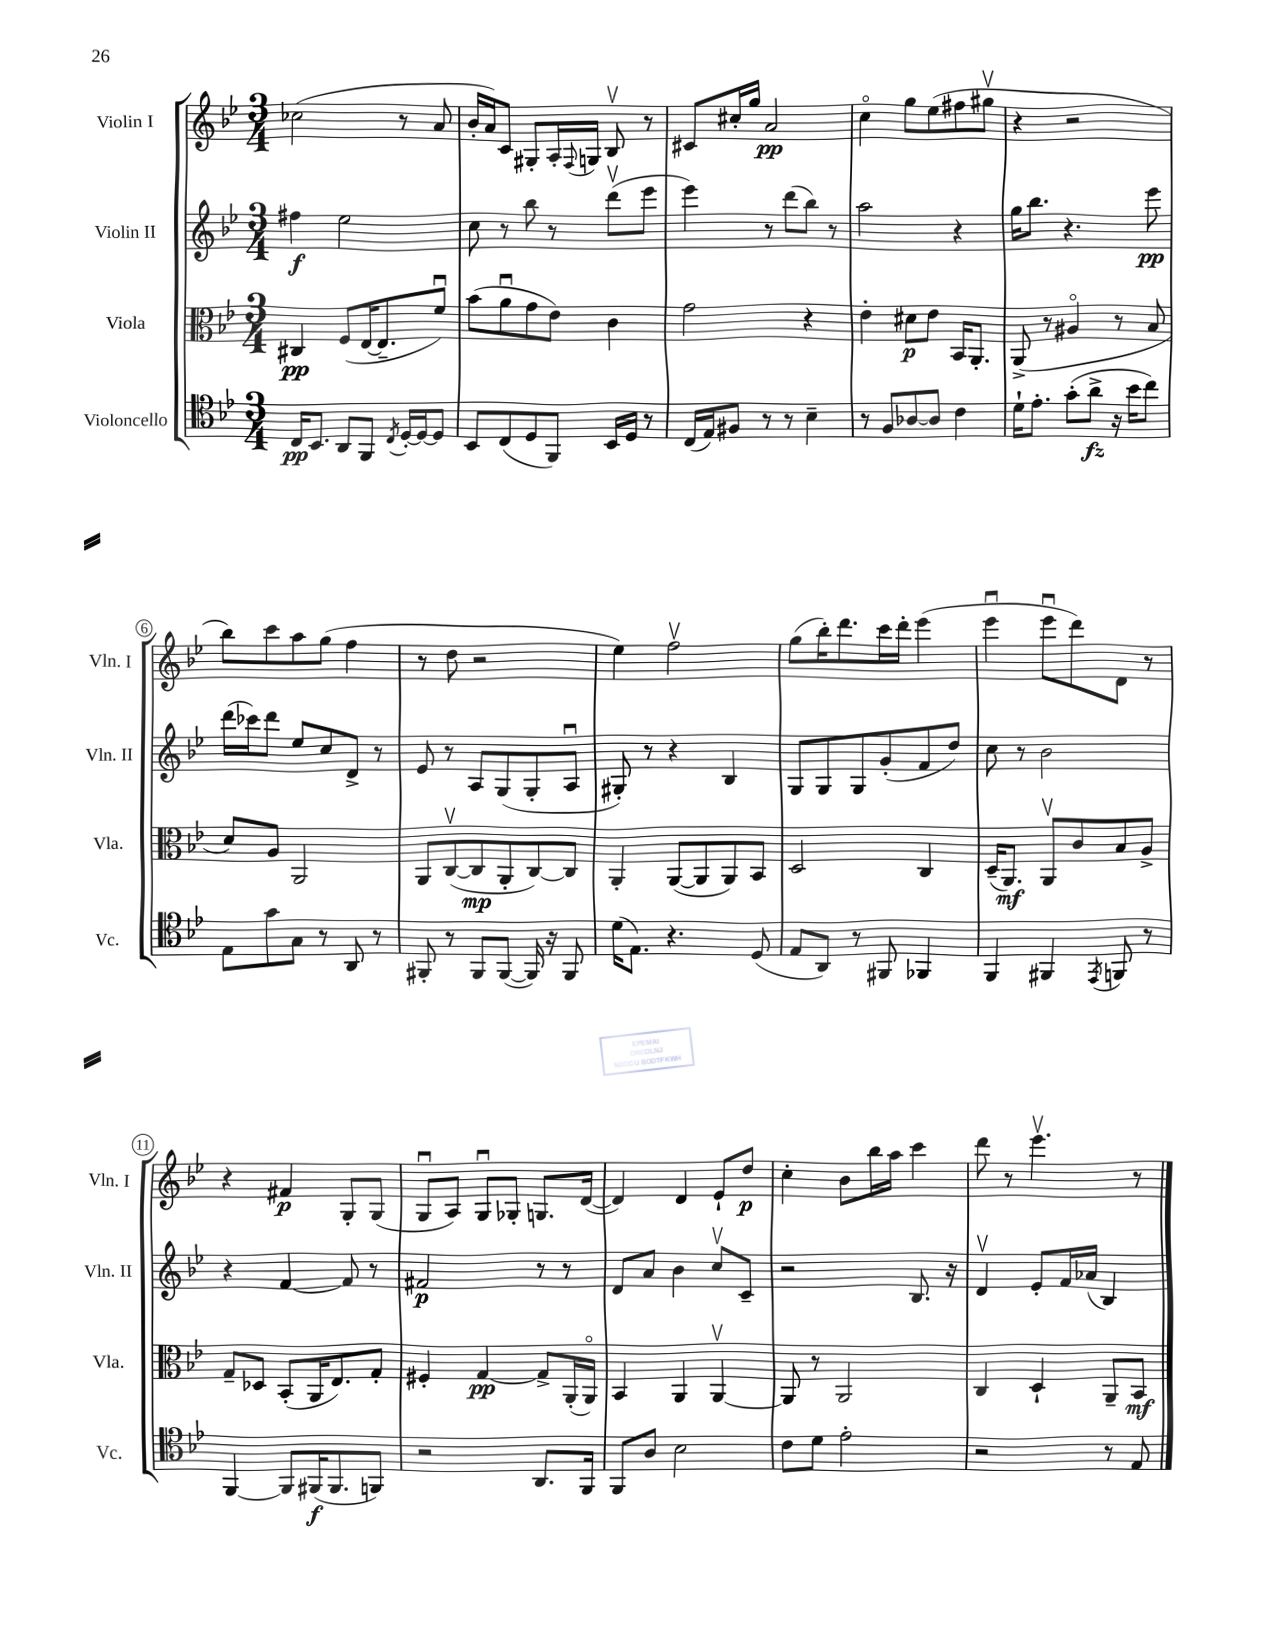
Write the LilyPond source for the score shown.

<<
\new StaffGroup <<
\new Staff = "s0" \with { instrumentName = "Violin I" shortInstrumentName = "Vln. I" } {
    \clef treble \key bes \major \numericTimeSignature \time 3/4
    ces''2( r8 a'8 |
    bes'16-. a'16) c'8 gis8-. a16-. \appoggiatura { f8 } g16 bes8\upbow r8 |
    cis'8 cis''16-. g''16 a'2\pp |
    c''4\flageolet g''8 ees''8( fis''8 gis''8\upbow |
    r4 r2 |
    bes''8) c'''8 a''8 g''8( f''4 |
    r8 d''8 r2 |
    ees''4) f''2\upbow |
    g''8( bes''16-.) d'''8. c'''16 d'''16-. ees'''4( |
    ees'''4\downbow ees'''8\downbow d'''8) d'8 r8 |
    r4 fis'4\p g8-. g8( |
    g8\downbow a8) g8\downbow ges8-. g8. d'16~( |
    d'4) d'4 ees'8-! d''8\p |
    c''4-. bes'8 bes''16 a''16 c'''4 |
    d'''8 r8 ees'''4.\upbow r8 \bar "|." |
}
\new Staff = "s1" \with { instrumentName = "Violin II" shortInstrumentName = "Vln. II" } {
    \clef treble \key bes \major \numericTimeSignature \time 3/4
    fis''4\f ees''2 |
    c''8 r8 bes''8 r8 d'''8\upbow( ees'''8 |
    ees'''4) r8 d'''8( bes''8) r8 |
    a''2 r4 |
    g''16 bes''8. r4. ees'''8\pp |
    d'''16( ces'''16) d'''8 ees''8 c''8 d'8-> r8 |
    ees'8 r8 a8 g8( g8-. a8\downbow |
    gis8-.) r8 r4 bes4 |
    g8 g8 g8 g'8-.( f'8 d''8) |
    c''8 r8 bes'2 |
    r4 f'4~ f'8 r8 |
    fis'2\p r8 r8 |
    d'8 a'8 bes'4 c''8\upbow c'8-- |
    r2 bes8. r16 |
    d'4\upbow ees'8-. f'16 aes'16( bes4) \bar "|." |
}
\new Staff = "s2" \with { instrumentName = "Viola" shortInstrumentName = "Vla." } {
    \clef alto \key bes \major \numericTimeSignature \time 3/4
    cis4\pp f8( ees16~ ees8.-- f'8\downbow) |
    bes'8( a'8\downbow g'8 ees'8) c'4 |
    g'2 r4 |
    ees'4-. dis'8\p ees'8 bes,16 a,8.-. |
    a,8->( r8 ais4\flageolet r8 bes8 |
    d'8) a8 a,2 |
    a,8 c8~\upbow( c8\mp a,8-. c8~) c8 |
    a,4-. a,8~( a,8 a,8) bes,8 |
    d2 c4 |
    d16--( a,8.\mf) a,8\upbow c'8 bes8 a8-> |
    g8-- des8 bes,8-.( a,16 ees8.) g8-. |
    fis4-. g4~\pp g8-> a,16-.( a,16\flageolet) |
    bes,4 a,4 a,4~\upbow |
    a,8 r8 a,2 |
    c4 d4-! a,8-- bes,8\mf \bar "|." |
}
\new Staff = "s3" \with { instrumentName = "Violoncello" shortInstrumentName = "Vc." } {
    \clef tenor \key bes \major \numericTimeSignature \time 3/4
    c16\pp bes,8. a,8 f,8 \acciaccatura { c8 } d16~-. d16~ d8 |
    bes,8 c8( d8 f,8) bes,16 d16 r8 |
    c16( ees16) fis8 r8 r8 bes4-- |
    r8 f8 aes8~ aes8 c'4 |
    d'16-! ees'8.-. g'8-.( a'8->\fz r16 bes'16 c''8) |
    ees8 g'8 g8 r8 a,8 r8 |
    fis,8-. r8 fis,8 fis,8~( fis,16) r16 fis,8 |
    d'16( ees8.) r4. d8( |
    ees8 a,8) r8 fis,8 fes,4 |
    f,4 fis,4 \acciaccatura { ees,8 } f,8 r8 |
    f,4~ f,8 fis,16\f( fis,8. f,8) |
    r2 a,8. f,16 |
    f,8 a8 bes2 |
    c'8 d'8 ees'2-. |
    r2 r8 ees8 \bar "|." |
}
>>
>>
\layout { \context { \Score \override BarNumber.stencil = #(make-stencil-circler 0.1 0.3 ly:text-interface::print) } }
